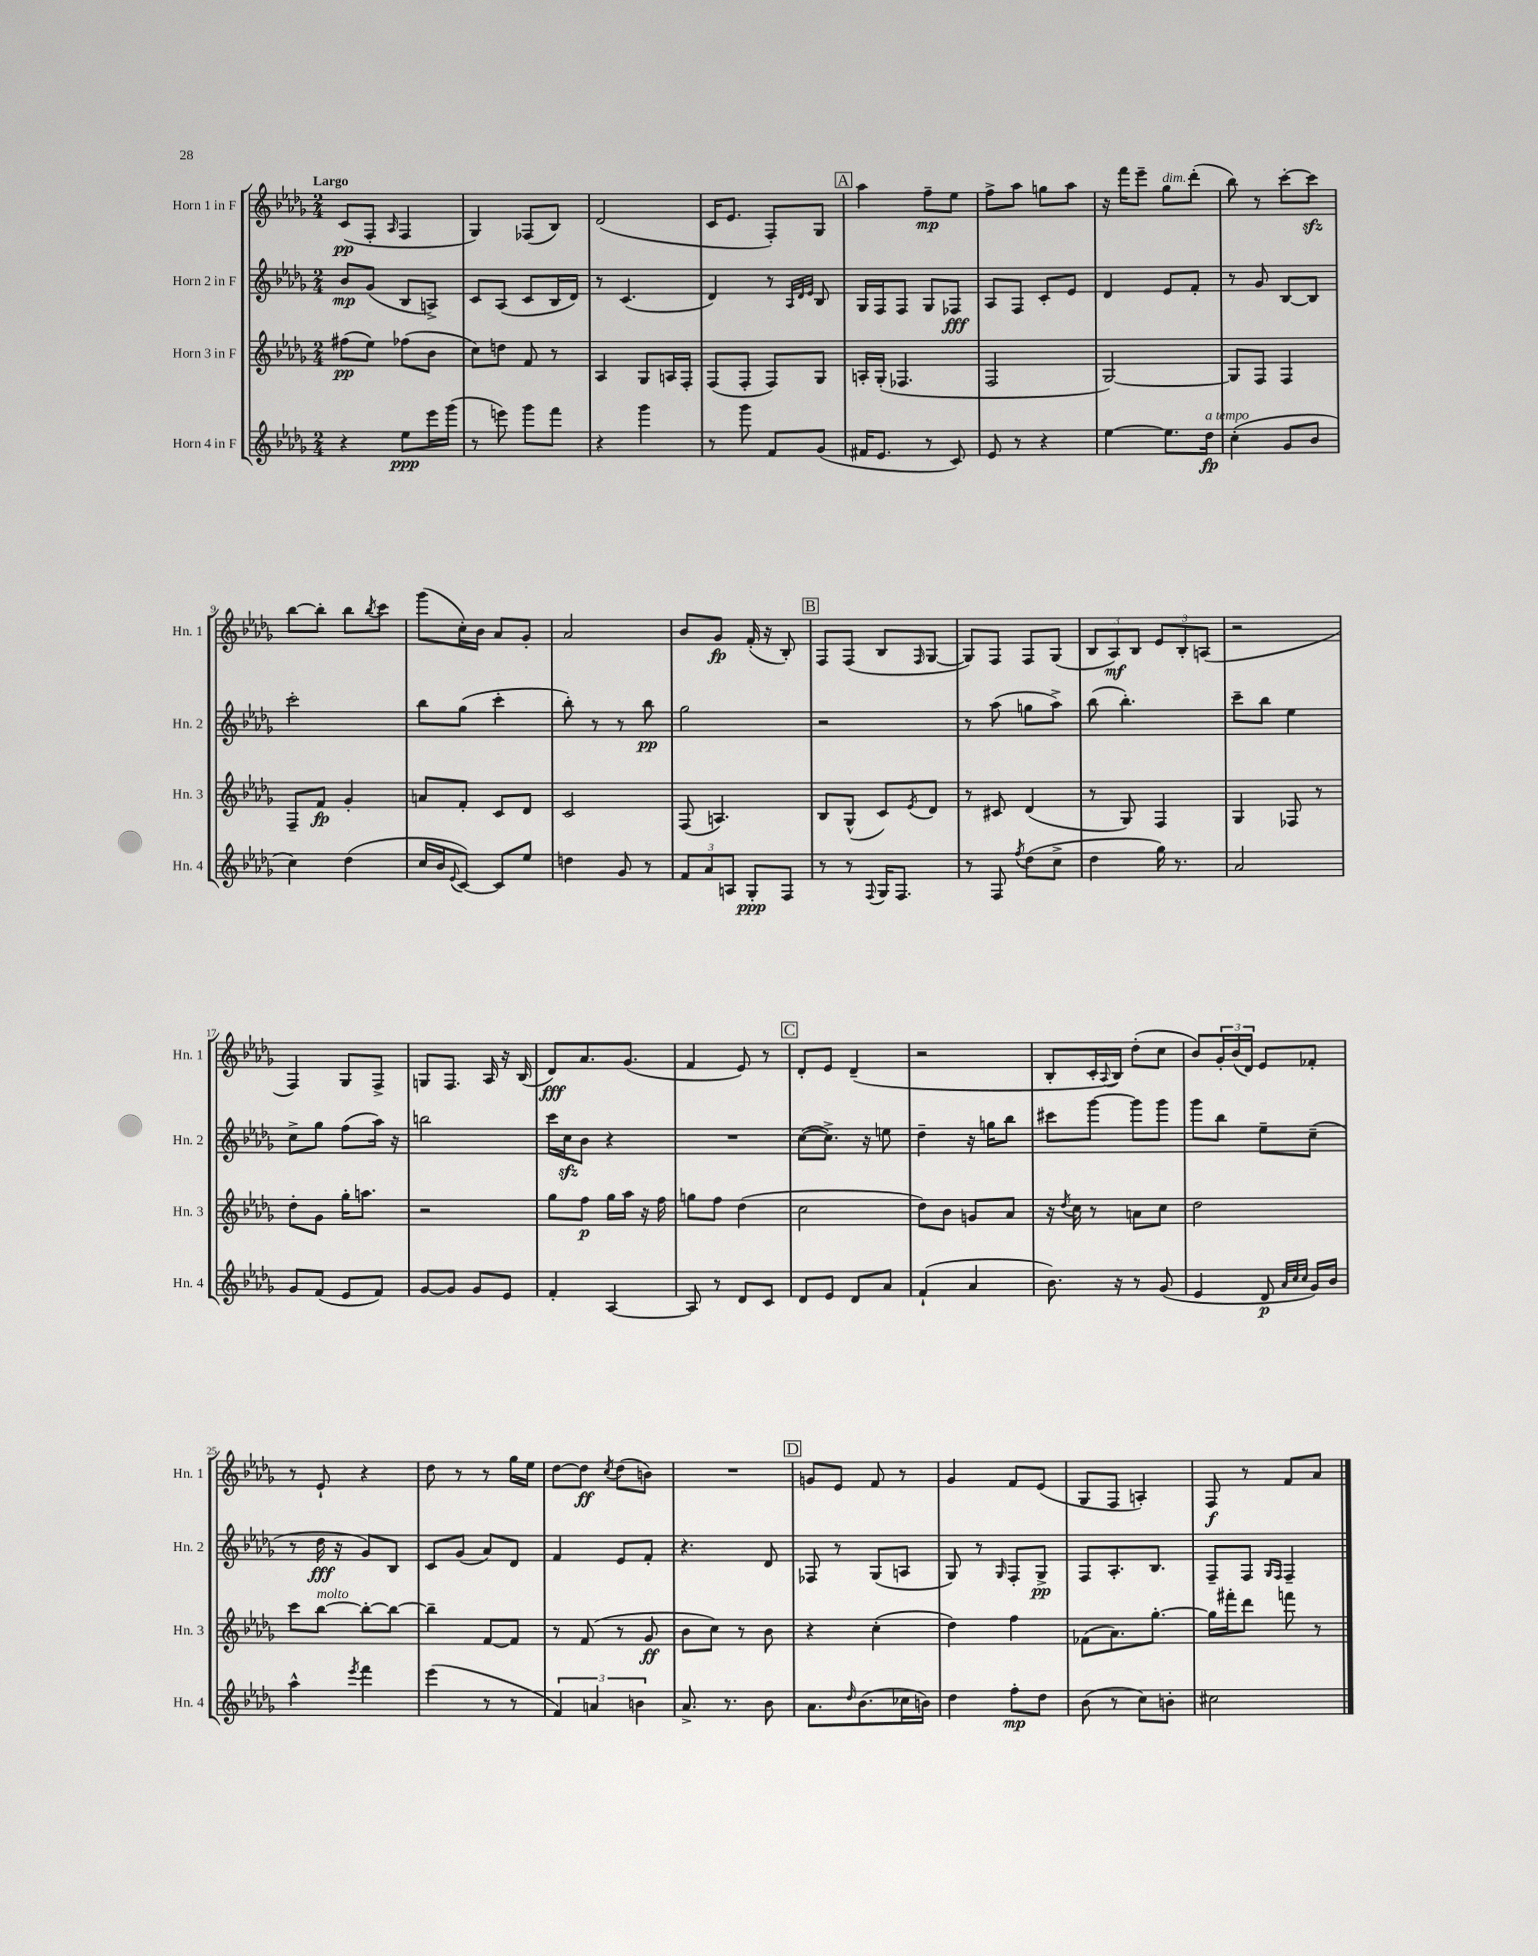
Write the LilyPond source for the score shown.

<<
\new StaffGroup <<
\new Staff = "s0" \with { instrumentName = "Horn 1 in F" shortInstrumentName = "Hn. 1" } {
    \clef treble \key des \major \numericTimeSignature \time 2/4 \tempo "Largo"
    c'8\pp( f8-. \grace { aes16 } f4 |
    ges4) fes8( bes8) |
    des'2( |
    c'16 ees'8. f8-.) ges8 |
    \mark \markup { \box "A" } aes''4 f''8--\mp ees''8 |
    f''8-> aes''8 g''8 aes''8 |
    r16 f'''16 ees'''8-- ges''8^\markup { \italic "dim." } des'''8-.( |
    bes''8) r8 c'''8~-. c'''8\sfz |
    bes''8~ bes''8-. bes''8 \acciaccatura { bes''8 } c'''8 |
    ges'''8( c''16-.) bes'16 aes'8 ges'8-. |
    aes'2 |
    bes'8 ges'8\fp f'16-.( r16 bes8-.) |
    \mark \markup { \box "B" } f8 f8( bes8 \grace { f16 } ges8~ |
    ges8) f8 f8 ges8( |
    \tuplet 3/2 { bes8 aes8\mf) bes8 } \tuplet 3/2 { ees'8 bes8-. a8( } |
    r2 |
    f4) ges8 f8-> |
    g8 f8. aes16 r16 bes16( |
    des'8\fff) aes'8. ges'8.( |
    f'4 ees'8) r8 |
    \mark \markup { \box "C" } des'8-. ees'8 des'4--( |
    r2 |
    bes8-. c'16-. \appoggiatura { aes8 } bes16) des''8-.( c''8 |
    bes'8) \tuplet 3/2 { ges'16-. bes'16( des'16) } ees'8 fes'8-. |
    r8 ees'8-! r4 |
    des''8 r8 r8 ges''16 ees''16 |
    des''8~ des''8\ff \acciaccatura { c''8 } des''8( b'8) |
    R2 |
    \mark \markup { \box "D" } g'8 ees'8 f'8 r8 |
    ges'4 f'8 ees'8( |
    ges8 f8 a4-.) |
    f8\f r8 f'8 aes'8 \bar "|." |
}
\new Staff = "s1" \with { instrumentName = "Horn 2 in F" shortInstrumentName = "Hn. 2" } {
    \clef treble \key des \major \numericTimeSignature \time 2/4
    bes'8\mp ges'8( bes8 a8->) |
    c'8 aes8( c'8 bes16 des'16) |
    r8 c'4.( |
    des'4) r8 \grace { aes32 des'32 ees'32 } bes8 |
    \mark \markup { \box "A" } ges16 f16 f8 ges8 fes8\fff |
    aes8 f8 c'8-. ees'8 |
    des'4 ees'8 f'8-. |
    r8 ges'8 bes8~ bes8 |
    c'''2-. |
    bes''8 ges''8( c'''4-. |
    bes''8-.) r8 r8 bes''8\pp |
    ges''2 |
    \mark \markup { \box "B" } r2 |
    r8 aes''8( g''8 aes''8->) |
    bes''8( bes''4.-.) |
    c'''8-- bes''8 ees''4 |
    c''8-> ges''8 f''8( aes''16) r16 |
    b''2 |
    c'''16 c''16\sfz bes'8 r4 |
    R2 |
    \mark \markup { \box "C" } c''8~( c''8.->) r16 e''8 |
    des''4-- r16 g''16 bes''8 |
    cis'''8 ges'''8~ ges'''8 ges'''8 |
    ges'''8 bes''8 ees''8-- c''8--( |
    r8 des''16\fff r16 ges'8) bes8 |
    c'8 ges'8( aes'8) des'8 |
    f'4 ees'8 f'8-. |
    r4. des'8 |
    \mark \markup { \box "D" } fes8 r8 ges8( a8 |
    ges8) r8 \grace { ges16 } f8-. ges8->\pp |
    f8 aes8.-. bes8. |
    f8-- f8 \grace { ges16 f16 } f4-- \bar "|." |
}
\new Staff = "s2" \with { instrumentName = "Horn 3 in F" shortInstrumentName = "Hn. 3" } {
    \clef treble \key des \major \numericTimeSignature \time 2/4
    fis''8\pp( ees''8) fes''8( bes'8 |
    c''8) d''8 f'8 r8 |
    aes4 ges8 a16 f16-. |
    f8( f8-. f8) ges8 |
    \mark \markup { \box "A" } a16-. ges16-.( fes4. |
    f2 |
    ges2~) |
    ges8 f8 f4 |
    f8-- f'8\fp ges'4-. |
    a'8 f'8-. c'8 des'8 |
    c'2 |
    f8( a4.) |
    \mark \markup { \box "B" } bes8 ges8-^( c'8) \acciaccatura { ees'8 } des'8 |
    r8 cis'8 des'4( |
    r8 ges8) f4 |
    ges4 fes8 r8 |
    des''8-. ges'8 ges''16-. a''8. |
    r2 |
    ges''8 f''8\p ges''16 aes''16 r16 f''16 |
    g''8 f''8 des''4( |
    \mark \markup { \box "C" } c''2 |
    des''8) bes'8 g'8 aes'8 |
    r16 \acciaccatura { des''8 } c''16 r8 a'8 c''8 |
    des''2 |
    c'''8 bes''8~^\markup { \italic "molto" } bes''8~-. bes''8~ |
    bes''4-- f'8~ f'8 |
    r8 f'8( r8 ges'8\ff |
    bes'8 c''8) r8 bes'8 |
    \mark \markup { \box "D" } r4 c''4-.( |
    des''4) f''4 |
    fes'8( aes'8.) ges''8.~-. |
    ges''16 fis'''16-. des'''8 f'''8 r8 \bar "|." |
}
\new Staff = "s3" \with { instrumentName = "Horn 4 in F" shortInstrumentName = "Hn. 4" } {
    \clef treble \key des \major \numericTimeSignature \time 2/4
    r4 ees''8\ppp ees'''16 ges'''16( |
    r8 e'''8) ges'''8 f'''8 |
    r4 ges'''4 |
    r8 ges'''8 f'8 ges'8( |
    \mark \markup { \box "A" } fis'16 ees'8. r8 c'8) |
    ees'8 r8 r4 |
    ees''4~ ees''8. des''16\fp^\markup { \italic "a tempo" } |
    c''4-.( ges'8 bes'8 |
    c''4) des''4( |
    c''16 bes'16 \appoggiatura { ees'8 } c'8~) c'8 ees''8 |
    d''4 ges'8 r8 |
    \tuplet 3/2 { f'8 aes'8 a8 } ges8-.\ppp f8 |
    \mark \markup { \box "B" } r8 r8 \appoggiatura { f8 } ges16 f8. |
    r8 f8 \acciaccatura { f''8 } des''8( c''8-> |
    des''4 ges''16) r8. |
    aes'2 |
    ges'8 f'8( ees'8 f'8) |
    ges'8~ ges'8 ges'8 ees'8 |
    f'4-. aes4~ |
    aes8 r8 des'8 c'8 |
    \mark \markup { \box "C" } des'8 ees'8 des'8 aes'8 |
    f'4-!( aes'4 |
    bes'8.) r16 r8 ges'8( |
    ees'4 des'8\p \grace { aes'32 c''32 c''32 } ges'16) bes'16 |
    aes''4-^ \acciaccatura { ees'''8 } f'''4 |
    ees'''4( r8 r8 |
    \tuplet 3/2 { f'4) a'4 b'4 } |
    aes'8.-> r8. bes'8 |
    \mark \markup { \box "D" } aes'8. \grace { des''16 } bes'8.( ces''16 b'16) |
    des''4 f''8-.\mp des''8 |
    bes'8( r8 c''8) b'8-. |
    cis''2 \bar "|." |
}
>>
>>
